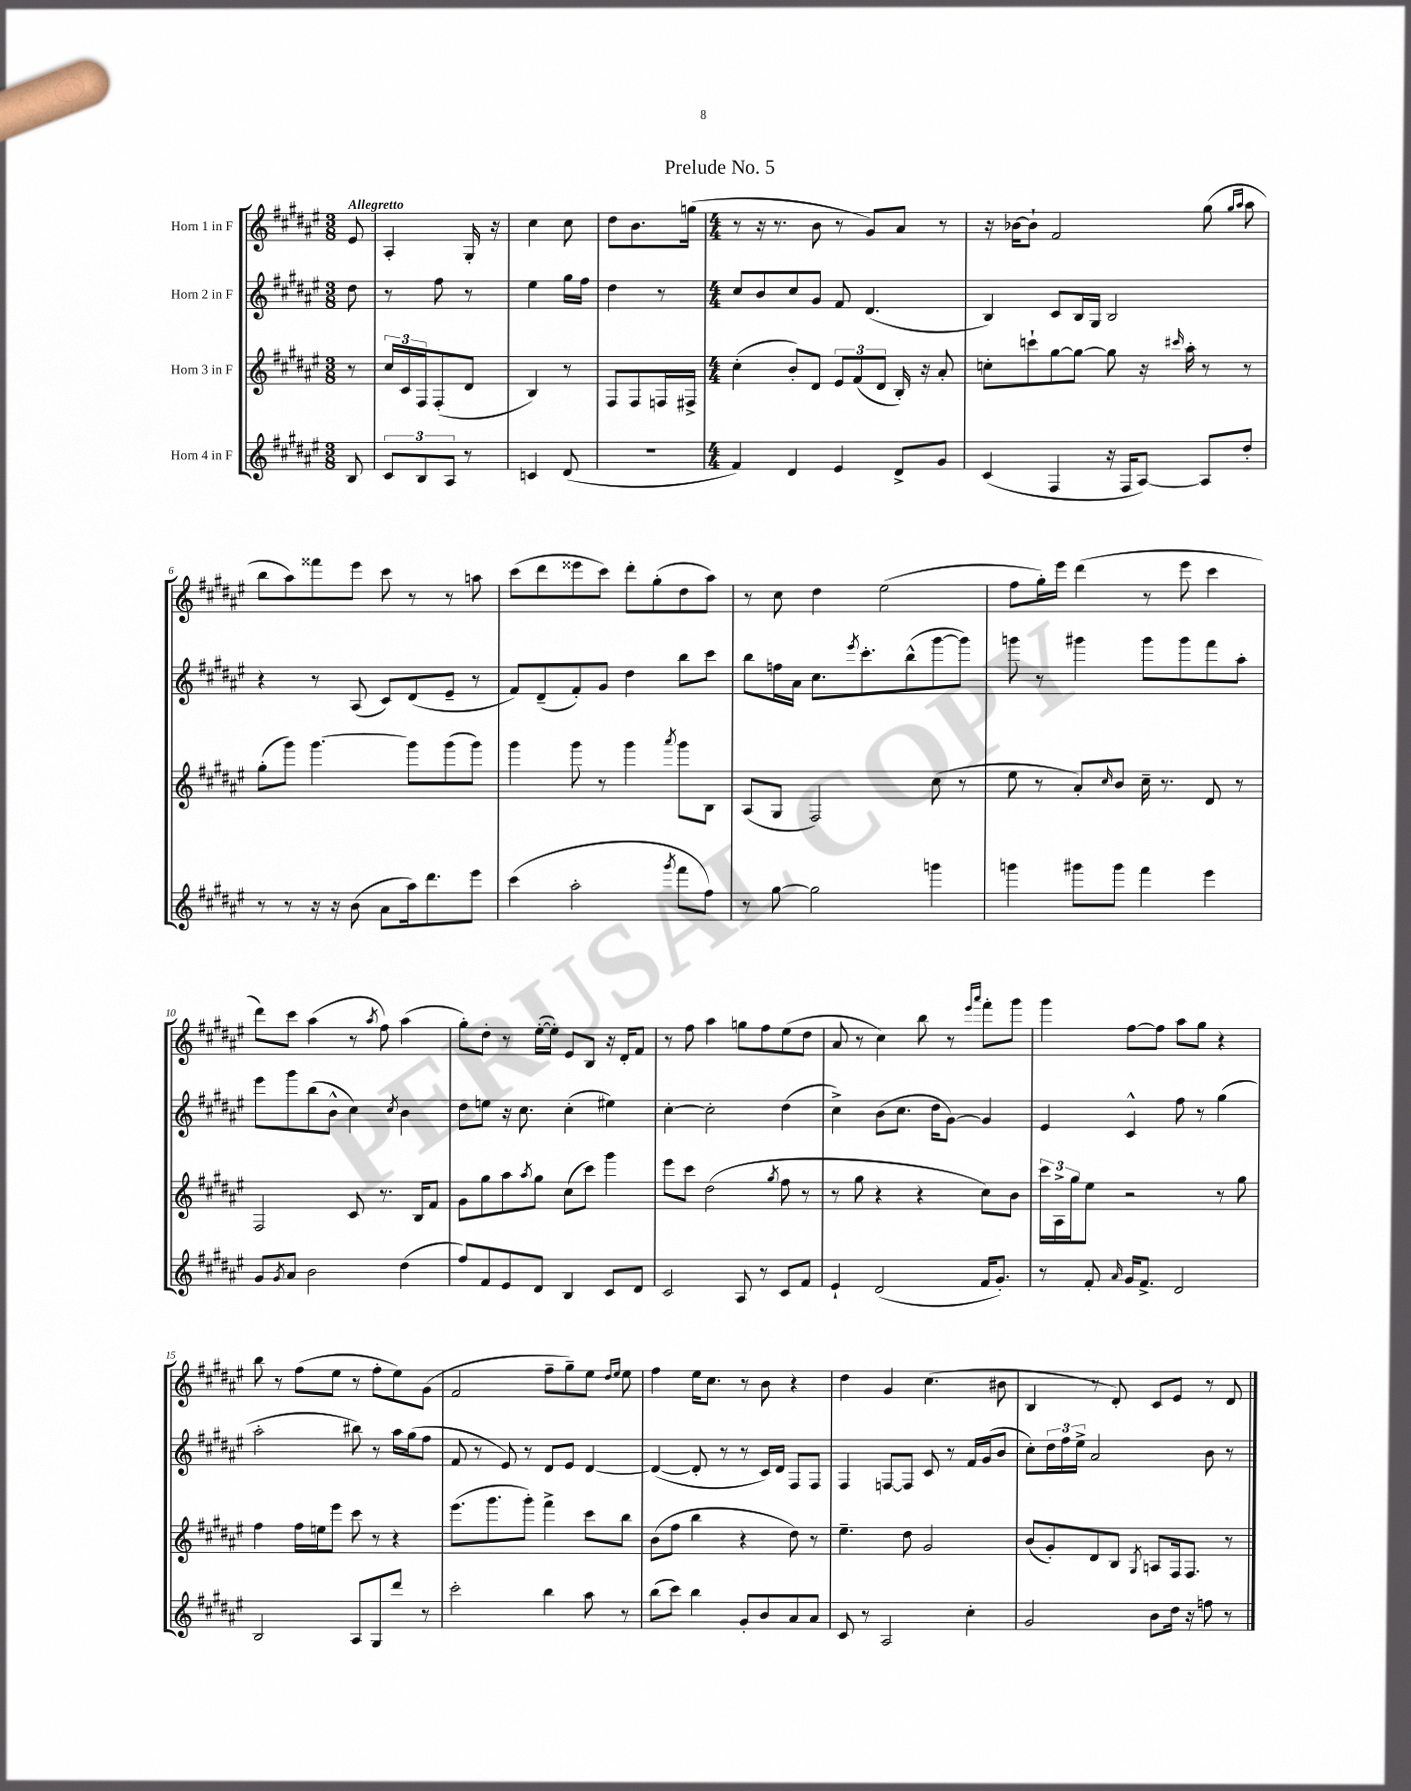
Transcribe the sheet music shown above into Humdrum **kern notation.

**kern	**kern	**kern	**kern
*part4	*part3	*part2	*part1
*staff4	*staff3	*staff2	*staff1
*I"Horn 4 in F	*I"Horn 3 in F	*I"Horn 2 in F	*I"Horn 1 in F
*clefG2	*clefG2	*clefG2	*clefG2
*k[f#c#g#d#a#e#]	*k[f#c#g#d#a#e#]	*k[f#c#g#d#a#e#]	*k[f#c#g#d#a#e#]
*M3/8	*M3/8	*M3/8	*M3/8
=	=	=	=
!	!	!	!LO:TX:a:B:t=Allegretto
8B/	8r	8dd#\	8e#/
=1	=1	=1	=1
12c#/L	24cc#/LL	8r	4A#'/
.	24c#/	.	.
12B/	24F#/J	.	.
.	(8F#'/	8ff#\	.
12A#/J	.	.	.
8r	8d#/J	8r	16G#'/
.	.	.	16r
=2	=2	=2	=2
4cn/	4B/)	4ee#\	4cc#\
(8d#/	8r	16gg#\LL	8cc#\
.	.	16ff#\JJ	.
=3	=3	=3	=3
4.r	8F#/L	4dd#\	8dd#\L
.	8F#/	.	8.b\
.	16Fn/L	8r	.
.	16F#X^/JJ	.	(16ggn\Jk
=4	=4	=4	=4
*M4/4	*M4/4	*M4/4	*M4/4
4f#/)	(4cc#'\	8cc#/L	8r
.	.	8b/	16r
.	.	.	8.r
4d#/	8b'/L)	8cc#/	.
.	8d#/J	8g#/J	8b\
4e#/	12e#/L	8f#/	8r
.	(12f#/	.	.
.	.	(4.d#/	8g#/L)
.	12d#/J	.	.
8d#^/L	16B'/)	.	8a#/J
.	16r	.	.
8g#/J	8a#'/	.	8r
=5	=5	=5	=5
(4c#/	8ccn'\L	4B/)	16r
.	.	.	[16b-X\KL
.	8cccn`\	.	8b-`\J]
4F#/	[8gg#\	8c#/L	2f#/
.	8gg#\J_	16B/L	.
.	.	16G#/JJ	.
16r	8gg#\]	2B/	.
16F#/KL	.	.	.
[8A#/J)	16r	.	.
.	16qqccc#X/	.	.
.	16aa#'\	.	.
8A#/L]	8r	.	(8gg#\
.	.	.	16qqgg#/LL
.	.	.	16qqaa#/JJ
8dd#'/J	8r	.	8aa#\
!!LO:LB:g=z
=6	=6	=6	=6
8r	(8gg#'\L	4r	8bb\L
8r	8ggg#\J)	.	8aa#\)
16r	[4.ggg#\	8r	8fff##X\
16r	.	.	.
(8b\	.	(8A#/	8eee#\J
8a#\L	.	8c#/L)	8ccc#\
16aa#\k)	8ggg#\L]	(8d#/	8r
8.ddd#\	.	.	.
.	(8ggg#\	8e#~/J	8r
8eee#\J	8ggg#\J)	8r	8aan\
=7	=7	=7	=7
(4ccc#\	4ggg#\	8f#/L)	(8ccc#\L
.	.	(8d#~/	8ddd#\
2aa#'\	8ggg#\	8f#'/)	8eee##X\
.	8r	8g#/J	8ccc#\J)
.	4ggg#\	4dd#\	8ddd#'\L
.	.	.	(8gg#'\
8qggg#/	8qaaa#/	.	.
8fff#\L	8ggg#\L	8bb\L	8dd#\
8ff#\J)	8B\J	8ccc#\J	8aa#\J)
=8	=8	=8	=8
8r	(8A#/L	8bb\L	8r
[8gg#\	8G#/J	16ffn\L	8cc#\
.	.	16a#\JJ	.
2gg#\]	2F#/)	8.cc#\L	4dd#\
.	.	8qeee#/	.
.	.	8.ccc#'\	.
.	.	.	(2ee#\
.	.	(8bb^^\	.
4gggn\	(8cc#\	[8ggg#\	.
.	8r	8ggg#\J])	.
=9	=9	=9	=9
4gggn\	8ee#\	8gggn\	8ff#\L
.	8r	8r	16gg#'\L)
.	.	.	16eee#\JJ
8ggg#X\L	8a#'/L)	4ggg#X\	(4ddd#\
.	16qqcc#/	.	.
8ggg#\J	8b/J	.	.
4fff#\	16cc#~\	8ggg#\L	8r
.	8.r	.	.
.	.	8ggg#\	8eee#\
4eee#\	8d#/	8fff#\	4ccc#\
.	8r	8aa#'\J	.
!!LO:LB:g=z
=10	=10	=10	=10
8g#/L	2F#/	8eee#\L	8ddd#\L)
8qg#/	.	.	.
8a#/J	.	8ggg#\	8ccc#\J
2b\	.	(8bb\	(4aa#\
.	.	8b^^\J	.
.	8c#/	4cc#\)	8r
.	.	.	8qaa#/
.	8.r	.	8ff#\)
.	.	8qcc#/	.
(4dd#\	.	4b\	(4aa#\
.	16B/KL	.	.
.	8f#/J	.	.
=11	=11	=11	=11
8ff#/L)	8g#\L	8dd#\L	8gg#'\L)
8f#/	8gg#\	8een\J	8dd#'\J
8e#/	8aa#\	16r	8r
.	.	8.cc#\	.
.	8qaa#/	.	.
8d#/J	8gg#\J	.	([16ee#'\LL
.	.	.	16ee#'\JJ])
4B/	(8cc#\L	(4cc#'\	8e#/L
.	8ccc#\J)	.	8B/J
8c#/L	4ggg#\	4ee#X\)	16r
.	.	.	16d#'/KL
8d#/J	.	.	8f#/J
=12	=12	=12	=12
2c#/	8eee#\L	[4cc#'\	8r
.	8ccc#\J	.	8ff#\
.	(2dd#\	2cc#'\]	4aa#\
8A#/	.	.	8ggn\L
8r	.	.	8ff#\
.	8qgg#/	.	.
8c#/L	8ff#\	(4dd#\	(8ee#\
8f#/J	8r	.	8dd#\J
=13	=13	=13	=13
4e#`/	8r	4cc#^\)	8a#/
.	8gg#\	.	8r
(2d#/	4r	(8b\L	4cc#\)
.	.	8.cc#\J	.
.	4r	.	8bb\
.	.	16dd#\KL	.
.	.	[8g#\J)	8r
.	.	.	16qqeee#/LL
.	.	.	16qqaaa#/JJ
16f#/KL	8cc#\L)	4g#/]	8fff#'\L
8.g#'/J)	.	.	.
.	8b\J	.	8ggg#\J
=14	=14	=14	=14
8r	24ccc#\LL	4e#/	4ggg#\
.	24A#^\	.	.
.	24gg#\J	.	.
8f#'/	8ee#\J	.	.
16qqa#/	.	.	.
16g#/KL	2r	4c#^^/	[8ff#\L
8.f#^/J	.	.	.
.	.	.	8ff#\J]
2d#/	.	8ff#\	8aa#\L
.	.	8r	8gg#\J
.	8r	(4gg#\	4r
.	8gg#\	.	.
!!LO:LB:g=z
=15	=15	=15	=15
2B/	4ff#\	2aa#'\	8bb\
.	.	.	8r
.	16ff#\LL	.	(8ff#\L
.	16een\J	.	.
.	8eee#\J	.	8ee#\J
8A#/L	8ccc#\	8bb#X\)	8r
8G#/	8r	8r	8ff#'\L
8ddd#/J	4r	16aa#\LL	8ee#\)
.	.	(16gg#\J	.
8r	.	8ff#\J	(8g#\J
=16	=16	=16	=16
2ccc#'\	(8.eee#\L	8f#/	2f#/
.	.	8r	.
.	8.ggg#\	.	.
.	.	8e#/)	.
.	8ggg#'\J)	8r	.
4bb\	4fff#^\	8d#/L	8ff#~\L
.	.	8e#/J	8gg#~\)
8aa#\	8ccc#\L	[4d#/	8ee#\J
.	.	.	16qqdd#/LL
.	.	.	16qqee#/JJ
8r	8bb\J	.	8ee#\
=17	=17	=17	=17
(8bb\L	(8b\L	(4d#/_	4ff#\
8ccc#\J)	8ff#\J	.	.
4bb\	4bb\	8d#'/]	16ee#\KL
.	.	.	8.cc#\J
.	.	8r	.
8g#'/L	4r	8r	8r
8b/	.	16c#/LL)	8b\
.	.	16d#/JJ	.
8a#/	8dd#\)	8F#/L	4r
8a#/J	8r	8F#/J	.
=18	=18	=18	=18
8c#/	4.ee#~\	4F#/	4dd#\
8r	.	.	.
2A#/	.	[8Fn/L	4g#/
.	8dd#\	8F/J]	.
.	2g#/	8c#/	(4.cc#\
.	.	8r	.
4cc#'\	.	16f#/LL	.
.	.	(16g#/J	.
.	.	8b/J	8b#X\
=19	=19	=19	=19
2g#/	(8b/L	8cc#'\L)	4B/
.	8g#'/)	24dd#\L	.
.	.	24ff#\	.
.	.	24ee#^\JJ	.
.	8d#/	2a#/	8r
.	8B/J	.	8d#'/)
.	8qG#/	.	.
8b\L	8An/L	.	8c#/L
16dd#\Jk	16F#/k	.	8e#/J
16r	8.F#/J	.	.
8ffn\	.	8b\	8r
8r	8r	8r	8d#/
==	==	==	==
*-	*-	*-	*-
